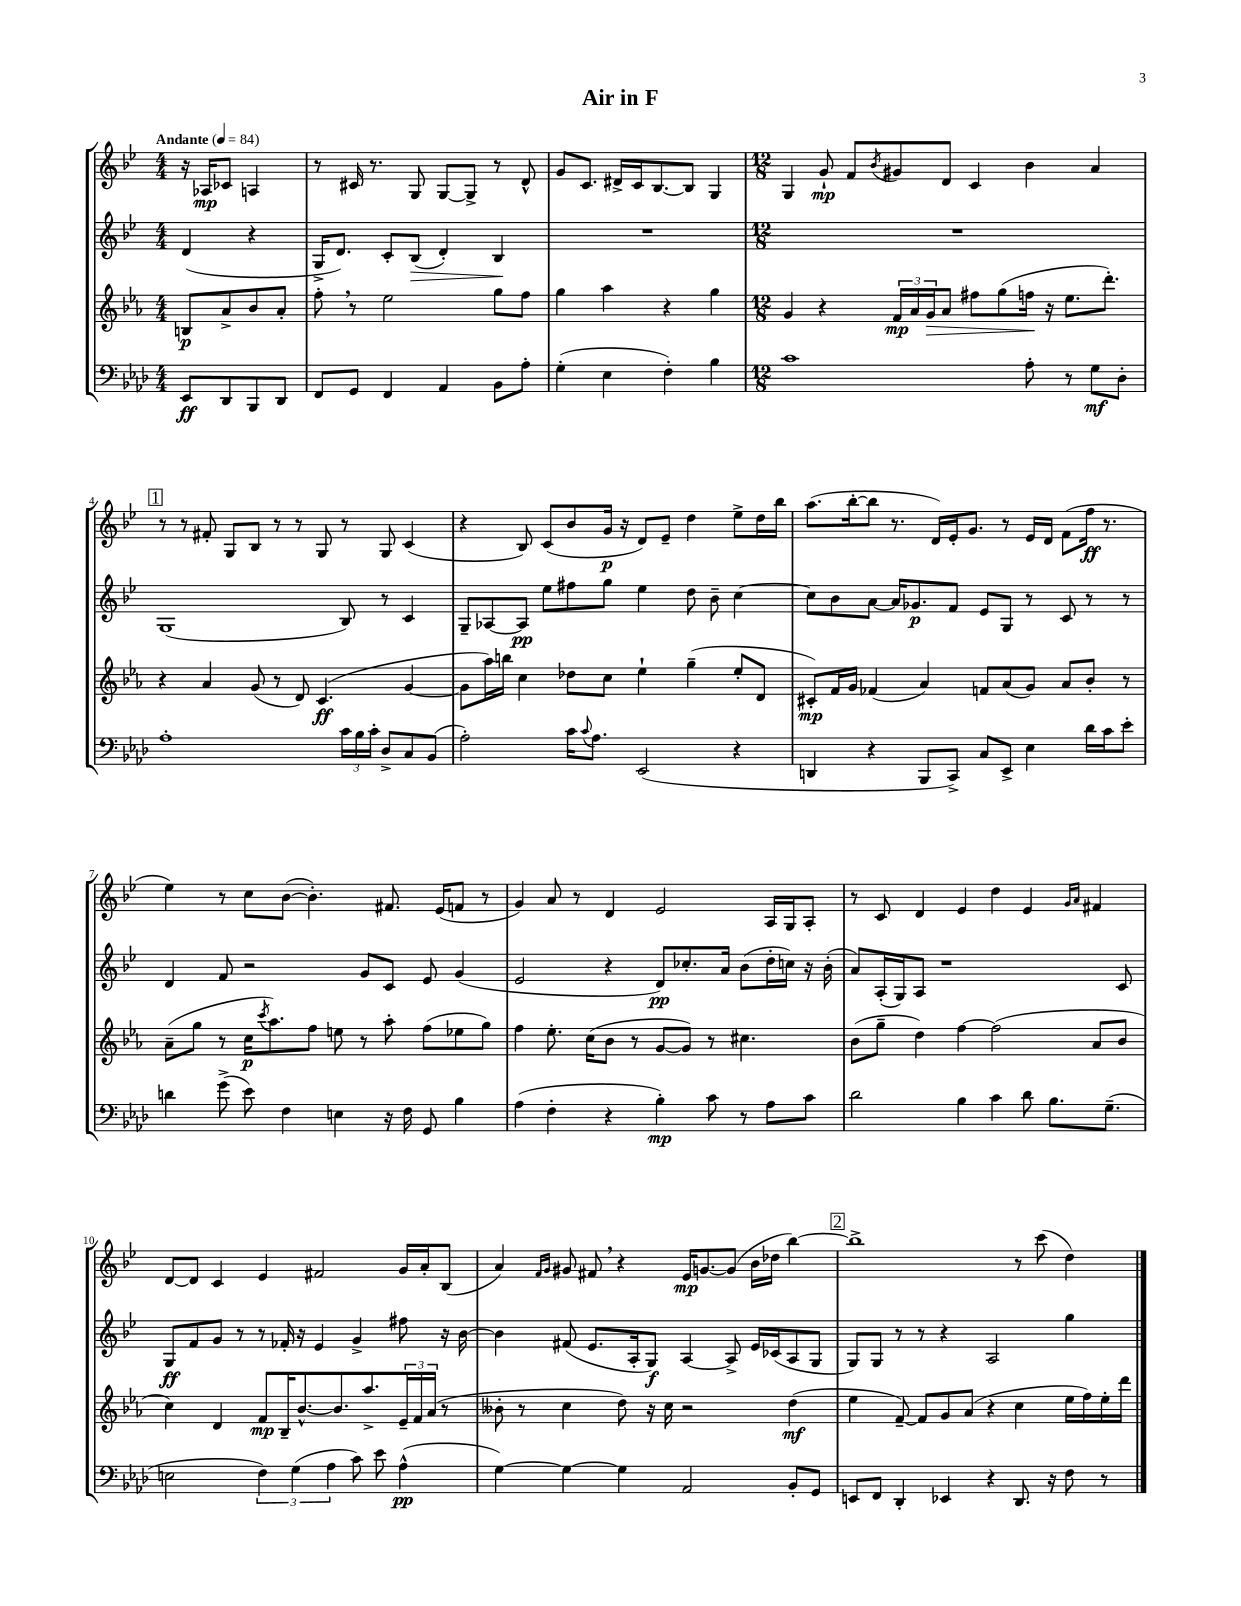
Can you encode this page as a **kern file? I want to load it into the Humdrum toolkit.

**kern	**dynam	**kern	**dynam	**kern	**dynam	**kern	**dynam
*part4	*part4	*part3	*part3	*part2	*part2	*part1	*part1
*staff4	*staff4	*staff3	*staff3	*staff2	*staff2	*staff1	*staff1
*clefF4	*	*clefG2	*	*clefG2	*	*clefG2	*
*k[b-e-a-d-]	*	*k[b-e-a-]	*	*k[b-e-]	*	*k[b-e-]	*
*M4/4	*	*M4/4	*	*M4/4	*	*M4/4	*
*MM84	*	*MM84	*	*MM84	*	*MM84	*
=	=	=	=	=	=	=	=
!	!	!	!	!	!	!LO:TX:a:B:t=Andante	!
8EE-/L	ff	8Bn/L	p	(4d/	.	16r	.
.	.	.	.	.	.	16A-X/KL	mp
8DD-/	.	8a-^/	.	.	.	8c-X/J	.
8BBB-/	.	8b-/	.	4r	.	4An/	.
8DD-/J	.	8a-'/J	.	.	.	.	.
=1	=1	=1	=1	=1	=1	=1	=1
8FF/L	.	8ff',\	.	16G^/KL	.	8r	.
.	.	.	.	8.d/J)	.	.	.
8GG/J	.	8r	.	.	.	16c#X/	.
.	.	.	.	.	.	8.r	.
4FF/	.	2ee-\	.	8c'/L	.	.	.
!	!	!	!	!	!LO:HP:b	!	!
.	.	.	.	(8B-/J	>	8G/	.
4AA-/	.	.	.	4d'/)	.	[8G/L	.
.	.	.	.	.	.	8G^/J]	.
8BB-\L	.	8gg\L	.	4B-/	.	8r	.
8A-'\J	.	8ff\J	.	.	.	8d^^/	.
.	.	.	.	.	]	.	.
=2	=2	=2	=2	=2	=2	=2	=2
(4G'\	.	4gg\	.	1r	.	8g/L	.
.	.	.	.	.	.	8.c/J	.
4E-\	.	4aa-\	.	.	.	.	.
.	.	.	.	.	.	16d#X^/LL	.
.	.	.	.	.	.	16c/J	.
.	.	.	.	.	.	[8.B-/	.
4F'\)	.	4r	.	.	.	.	.
.	.	.	.	.	.	8B-/J]	.
4B-\	.	4gg\	.	.	.	4G/	.
=3	=3	=3	=3	=3	=3	=3	=3
*M12/8	*	*M12/8	*	*M12/8	*	*M12/8	*
1c	.	4g/	.	1.r	.	4G/	.
.	.	4r	.	.	.	8g`/	mp
.	.	.	.	.	.	8f/L	.
.	.	.	.	.	.	8qb-/	.
.	.	24f/LL	mp	.	.	8g#X/	.
.	.	24a-/	.	.	.	.	.
!	!	!	!LO:HP:b	!	!	!	!
.	.	24g/J	>	.	.	.	.
.	.	8a-/J	.	.	.	8d/J	.
.	.	8ff#X\L	.	.	.	4c/	.
.	.	(8gg\	.	.	.	.	.
8A-'\	.	16ffn\Jk	.	.	.	4b-\	.
.	.	16r	]	.	.	.	.
8r	.	8.ee-\L	.	.	.	.	.
8G\L	mf	.	.	.	.	4a/	.
.	.	8.ddd'\J)	.	.	.	.	.
8D-'\J	.	.	.	.	.	.	.
!!LO:LB:g=z
!!LO:REH:place=s1:t=1
=4	=4	=4	=4	=4	=4	=4	=4
1A-'	.	4r	.	(1G	.	8r	.
.	.	.	.	.	.	8r	.
.	.	4a-/	.	.	.	8f#X'/	.
.	.	.	.	.	.	8G/L	.
.	.	(8g/	.	.	.	8B-/J	.
.	.	8r	.	.	.	8r	.
.	.	8d/)	.	.	.	8r	.
.	.	(4.c/	ff	.	.	8G/	.
24c\LL	.	.	.	8B-/)	.	8r	.
24B-\	.	.	.	.	.	.	.
24c'\JJ	.	.	.	.	.	.	.
8D-^/L	.	.	.	8r	.	8G/	.
8C/	.	[4g/	.	4c/	.	(4c/	.
(8BB-/J	.	.	.	.	.	.	.
=5	=5	=5	=5	=5	=5	=5	=5
2A-'\)	.	8g\L]	.	8G~/L	.	4r	.
.	.	16aa-\L)	.	[8A-X/	.	.	.
.	.	16bbn\JJ	.	.	.	.	.
.	.	4cc\	.	8A-/J]	pp	8B-/)	.
.	.	.	.	8ee-\L	.	(8c/L	.
16c\KL	.	8dd-X\L	.	8ff#X\	.	8b-/	.
8qqc/	.	.	.	.	.	.	.
8.A-\J	.	.	.	.	.	.	.
.	.	8cc\J	.	8gg\J	.	16g/Jk	p
.	.	.	.	.	.	16r	.
(2EE-/	.	4ee-`\	.	4ee-\	.	8d/L)	.
.	.	.	.	.	.	8e-~/J	.
.	.	(4gg~\	.	8dd\	.	4dd\	.
.	.	.	.	8b-~\	.	.	.
4r	.	8ee-'/L	.	[4cc\	.	8ee-^\L	.
.	.	8d/J	.	.	.	16dd\L	.
.	.	.	.	.	.	16bb-\JJ	.
=6	=6	=6	=6	=6	=6	=6	=6
4DDn/	.	8c#X'/L)	mp	8cc\L]	.	(8.aa\L	.
.	.	16f/L	.	8b-\	.	.	.
.	.	16g/JJ	.	.	.	[16bb-'\k	.
4r	.	(4f-X/	.	[8a\J	.	8bb-\J]	.
.	.	.	.	16a/KL]	.	8.r	.
.	.	.	.	8.g-X/	p	.	.
8BBB-/L	.	4a-/)	.	.	.	.	.
.	.	.	.	.	.	16d/LL)	.
8CC^/J)	.	.	.	8f/J	.	16e-'/J	.
.	.	.	.	.	.	8.g/J	.
8C/L	.	8fn/L	.	8e-/L	.	.	.
8EE-^/J	.	(8a-/	.	8G/J	.	8r	.
4E-\	.	8g/J)	.	8r	.	16e-/LL	.
.	.	.	.	.	.	16d/JJ	.
.	.	8a-/L	.	8c/	.	(8f\L	.
16d-\LL	.	8b-'/J	.	8r	.	16ff\Jk	ff
16c\J	.	.	.	.	.	8.r	.
8e-'\J	.	8r	.	8r	.	.	.
!!LO:LB:g=z
=7	=7	=7	=7	=7	=7	=7	=7
4dn\	.	(8a-~\L	.	4d/	.	4ee-\)	.
.	.	8gg\J	.	.	.	.	.
(8g^\	.	8r	.	8f/	.	8r	.
8e-\)	.	16cc\KL	p	2r	.	8cc\L	.
.	.	8qccc/	.	.	.	.	.
.	.	8.aa-\)	.	.	.	.	.
4F\	.	.	.	.	.	([8b-\J	.
.	.	8ff\J	.	.	.	4.b-'\])	.
4En\	.	8een\	.	.	.	.	.
.	.	8r	.	8g/L	.	.	.
16r	.	8aa-'\	.	8c/J	.	8.f#X/	.
16F\	.	.	.	.	.	.	.
8GG/	.	(8ff\L	.	8e-/	.	.	.
.	.	.	.	.	.	(16e-/KL	.
4B-\	.	8ee-X\	.	(4g/	.	8fn/J	.
.	.	8gg\J)	.	.	.	8r	.
=8	=8	=8	=8	=8	=8	=8	=8
(4A-\	.	4ff\	.	2e-/	.	4g/)	.
4F'\	.	8.ee-'\	.	.	.	8a/	.
.	.	.	.	.	.	8r	.
.	.	(16cc\KL	.	.	.	.	.
4r	.	8b-\J	.	4r	.	4d/	.
.	.	8r	.	.	.	.	.
4B-'\)	mp	[8g/L	.	8d/L)	pp	2e-/	.
.	.	8g/J])	.	8.cc-X'/	.	.	.
8c\	.	8r	.	.	.	.	.
.	.	.	.	16a/Jk	.	.	.
8r	.	4.cc#X\	.	(8b-\L	.	.	.
8A-\L	.	.	.	16dd'\L	.	16A/LL	.
.	.	.	.	16ccn\JJ)	.	16G/J	.
8c\J	.	.	.	16r	.	8A'/J	.
.	.	.	.	(16b-'\	.	.	.
=9	=9	=9	=9	=9	=9	=9	=9
2d-\	.	(8b-\L	.	8a/L)	.	8r	.
.	.	8gg~\J	.	(16A'/L	.	8c/	.
.	.	.	.	16G/J)	.	.	.
.	.	4dd\)	.	8A/J	.	4d/	.
.	.	.	.	1r	.	.	.
4B-\	.	[4ff\	.	.	.	4e-/	.
4c\	.	(2ff\]	.	.	.	4dd\	.
8d-\	.	.	.	.	.	4e-/	.
8.B-\L	.	.	.	.	.	.	.
.	.	.	.	.	.	16qqg/LL	.
.	.	.	.	.	.	16qqa/JJ	.
.	.	8a-/L	.	.	.	4f#X/	.
(8.G~\J	.	.	.	.	.	.	.
.	.	8b-/J	.	8c/	.	.	.
!!LO:LB:g=z
=10	=10	=10	=10	=10	=10	=10	=10
2En\	.	4cc\)	.	8G/L	ff	[8d/L	.
.	.	.	.	8f/	.	8d/J]	.
.	.	4d/	.	8g/J	.	4c/	.
.	.	.	.	8r	.	.	.
6F\)	.	8f/L	mp	8r	.	4e-/	.
.	.	16B-~/K	.	16f-X'/	.	.	.
(6G\	.	.	.	.	.	.	.
.	.	[8.b-^^/	.	16r	.	.	.
.	.	.	.	4e-/	.	2f#X/	.
6A-\	.	.	.	.	.	.	.
.	.	8.b-/]	.	.	.	.	.
8c\)	.	.	.	4g^/	.	.	.
.	.	8.aa-^/	.	.	.	.	.
8e-\	.	.	.	.	.	.	.
(4A-^^\	pp	24e-~/L	.	8ff#X\	.	16g/LL	.
.	.	24f/	.	.	.	.	.
.	.	.	.	.	.	16a'/J	.
.	.	(24a-/JJ	.	.	.	.	.
.	.	8r	.	16r	.	(8B-/J	.
.	.	.	.	[16b-\	.	.	.
=11	=11	=11	=11	=11	=11	=11	=11
[4G\)	.	8b--X'\	.	4b-\]	.	4a/)	.
.	.	8r	.	.	.	.	.
.	.	.	.	.	.	16qqf/LL	.
.	.	.	.	.	.	16qqg/JJ	.
4G\_	.	4cc\	.	(8f#X/	.	8g#X/	.
.	.	.	.	8.e-/L	.	8f#X,/	.
4G\]	.	8dd\)	.	.	.	4r	.
.	.	.	.	16A'/k	.	.	.
.	.	16r	.	8G/J)	f	.	.
.	.	16cc\	.	.	.	.	.
2AA-/	.	2r	.	[4A/	.	16e-/KL	mp
.	.	.	.	.	.	[8.gn/	.
.	.	.	.	8A^/]	.	(8g/J]	.
.	.	.	.	16e-/LL	.	16b-\LL	.
.	.	.	.	(16c-X/J	.	16dd-X\JJ	.
8BB-'/L	.	(4dd\	mf	8A/	.	[4bb-\)	.
8GG/J	.	.	.	8G/J	.	.	.
!!LO:REH:place=s1:t=2
=12	=12	=12	=12	=12	=12	=12	=12
8EEn/L	.	4ee-\	.	8G/L)	.	1bb-^]	.
8FF/J	.	.	.	8G/J	.	.	.
4DD-'/	.	[8f~/)	.	8r	.	.	.
.	.	8f/L]	.	8r	.	.	.
4EE-X/	.	8g/	.	4r	.	.	.
.	.	(8a-/J	.	.	.	.	.
4r	.	4r	.	2A/	.	.	.
8.DD-/	.	4cc\	.	.	.	8r	.
.	.	.	.	.	.	(8ccc\	.
16r	.	.	.	.	.	.	.
8F\	.	16ee-\LL	.	4gg\	.	4dd\)	.
.	.	16ff\)	.	.	.	.	.
8r	.	16ee-'\	.	.	.	.	.
.	.	16ddd\JJ	.	.	.	.	.
==	==	==	==	==	==	==	==
*-	*-	*-	*-	*-	*-	*-	*-
